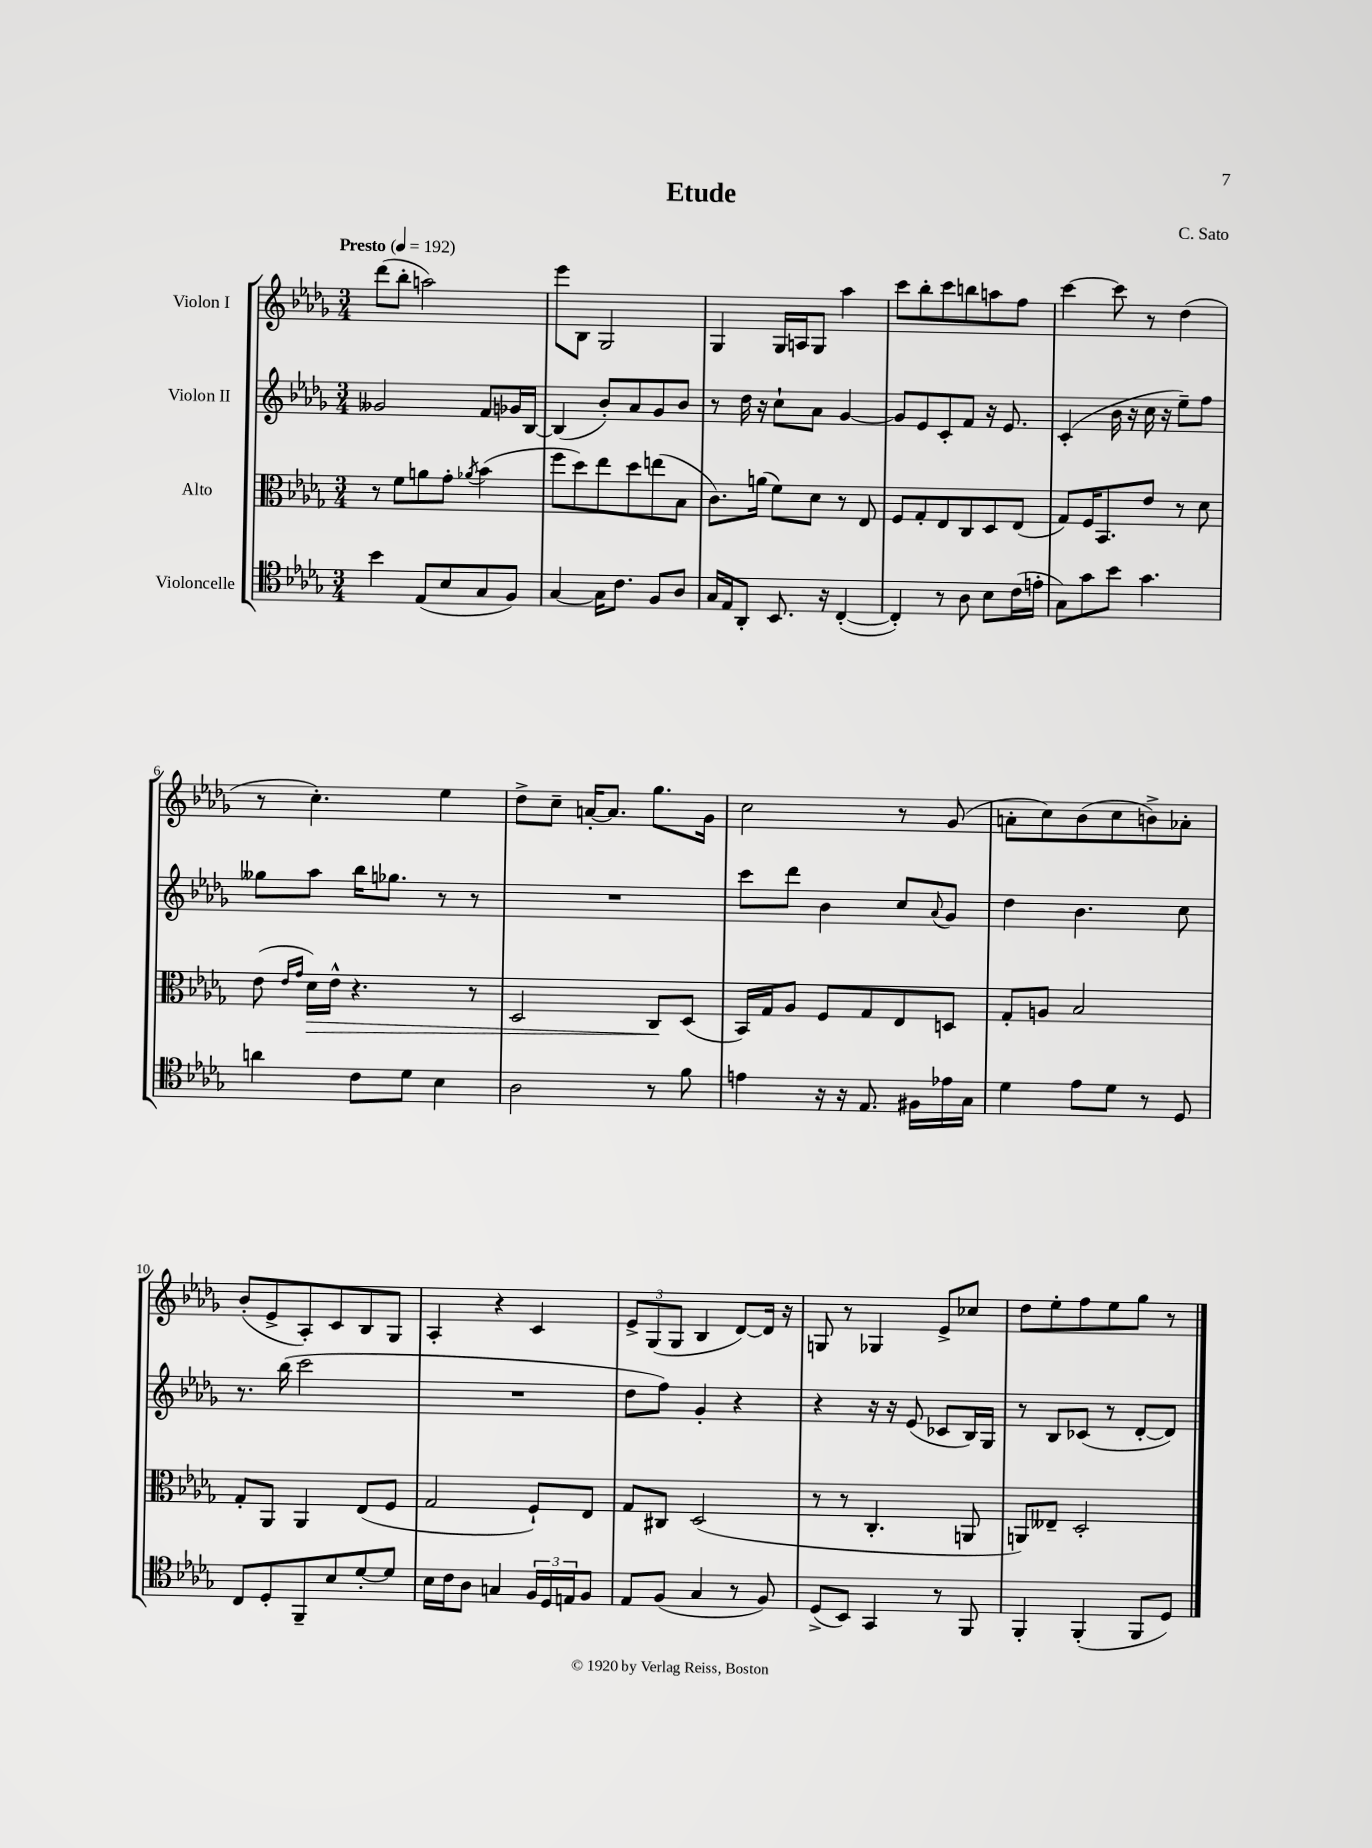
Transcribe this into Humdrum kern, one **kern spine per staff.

**kern	**kern	**kern	**kern
*staff4	*staff3	*staff2	*staff1
*clefC4	*clefC3	*clefG2	*clefG2
*k[b-e-a-d-g-]	*k[b-e-a-d-g-]	*k[b-e-a-d-g-]	*k[b-e-a-d-g-]
*M3/4	*M3/4	*M3/4	*M3/4
*MM192	*MM192	*MM192	*MM192
4b-\	8r	2g--/	(8ddd-\L
.	8f\L	.	8bb-'\J
(8E-/L	8a\	.	2aa\)
8B-/	8g-'\J	.	.
.	8qa-/	.	.
8G-/	(4b-\	8f/L	.
8F/J)	.	16g-/L	.
.	.	[16B-/JJ	.
=	=	=	=
[4G-/	8ff\L	(4B-/]	8eee-\L
.	8dd-\)	.	8B-\J
16G-\]LK	8ee-\	8b-'/L)	2G-/
8.c\J	.	.	.
.	8dd-\	8a-/	.
8F/L	(8ee\	8g-/	.
8A-/J	8B-\J	8b-/J	.
=	=	=	=
16G-/LL	8.c\L)	8r	4G-/
16E-/J	.	.	.
8AA-'/J	.	16dd-\	.
.	(16a\Jk	16r	.
8.BB-/	8f\L)	8cc`\L	16G-/LL
.	.	.	16A/J
.	8d-\J	8a-\J	8G-/J
16r	.	.	.
([4C'/	8r	[4g-/	4aa-\
.	8E-/	.	.
=	=	=	=
4C'/])	8F/L	8g-/]L	8ccc\L
.	8G-'/	8e-/	8bb-'\
8r	8E-/	8c'/	8ccc\
8A-\	8C/	8f/J	8bb\
8B-\L	8D-/	16r	8aa\
.	.	8.e-/	.
(16c\L	(8E-/J	.	8ff\J
16e'\JJ	.	.	.
=	=	=	=
8G-\L)	8G-/L)	(4c'/	[4ccc\
8g-\	16F/K	.	.
.	8.BB-/	.	.
8b-\J	.	16b-\	8ccc\]
.	.	16r	.
4.g-\	8e-/J	16cc\	8r
.	.	16r	.
.	8r	8ee-~\L)	(4dd-\
.	8d-\	8ff\J	.
=	=	=	=
4a\	(8e-\	8gg--\L	8r
.	16qqe-/LL	.	.
.	16qqg-/JJ	.	.
.	16d-\LL)	8aa-\J	4.cc'\)
.	16e-^^\JJ	.	.
8c\L	4.r	16bb-\LK	.
.	.	8.gg-\J	.
8d-\J	.	.	.
4B-\	.	8r	4ee-\
.	8r	8r	.
=	=	=	=
2A-\	2D-/	2.r	8dd-^\L
.	.	.	8cc~\J
.	.	.	[16a'/LK
.	.	.	8.a/]J
8r	8C/L	.	8.gg-\L
8f\	(8D-/J	.	.
.	.	.	16g-\Jk
=	=	=	=
4e\	16BB-/LL)	8ccc\L	2cc\
.	16G-/J	.	.
.	8A-/J	8ddd-\J	.
16r	8F/L	4b-\	.
16r	.	.	.
8.E-/	8G-/	.	.
.	8E-/	8cc/L	8r
16F#\LL	.	.	.
.	.	8qqa-/	.
16e-\	8D/J	8g-/J	(8g-/
16G-\JJ	.	.	.
=	=	=	=
4d-\	8G-'/L	4dd-\	8a'\L
.	8A/J	.	8cc\)
8e-\L	2B-/	4.b-\	(8b-\
8d-\J	.	.	8cc\
8r	.	.	8b^\)
8D-/	.	8cc\	8a-'\J
=	=	=	=
8C/L	8G-'/L	8.r	(8b-'/L
8D-'/	8AA-/J	.	8e-^/
.	.	(16bb-\	.
8FF~/	4AA-/	2ccc\	8A-'/)
8B-/	.	.	8c/
[8d-'/	(8E-/L	.	8B-/
8d-/]J	8F/J	.	8G-/J
=	=	=	=
16B-\LL	2G-/	2.r	4A-'/
16c\J	.	.	.
8A-\J	.	.	.
4G/	.	.	4r
24F/LL	8F`/L)	.	4c/
24D-/	.	.	.
24E/J	.	.	.
8F/J	8E-/J	.	.
=	=	=	=
8E-/L	8G-/L	8dd-\L	12e-^/L
.	.	.	(12G-/
(8F/J	8C#/J	8ff\J)	.
.	.	.	12G-/J
4G-/	(2D-/	4g-'/	4B-/
8r	.	4r	[8d-/L)
8F/)	.	.	16d-/]Jk
.	.	.	16r
=	=	=	=
(8D-^/L	8r	4r	8G/
8BB-/J)	8r	.	8r
4GG-/	4.C'/	16r	4G-/
.	.	16r	.
.	.	(8e-/	.
8r	.	8c-/L	8e-^/L
8FF/	8AA/	16B-/L)	8cc-/J
.	.	16G-/JJ	.
=	=	=	=
4FF'/	8AA/L)	8r	8dd-\L
.	8E--~/J	8B-/L	8ee-'\
(4FF'/	2D-'/	(8c-/J	8ff\
.	.	8r	8ee-\
8FF/L	.	[8d-'/L	8gg-\J
8D-/J)	.	8d-/]J)	8r
==	==	==	==
*-	*-	*-	*-
